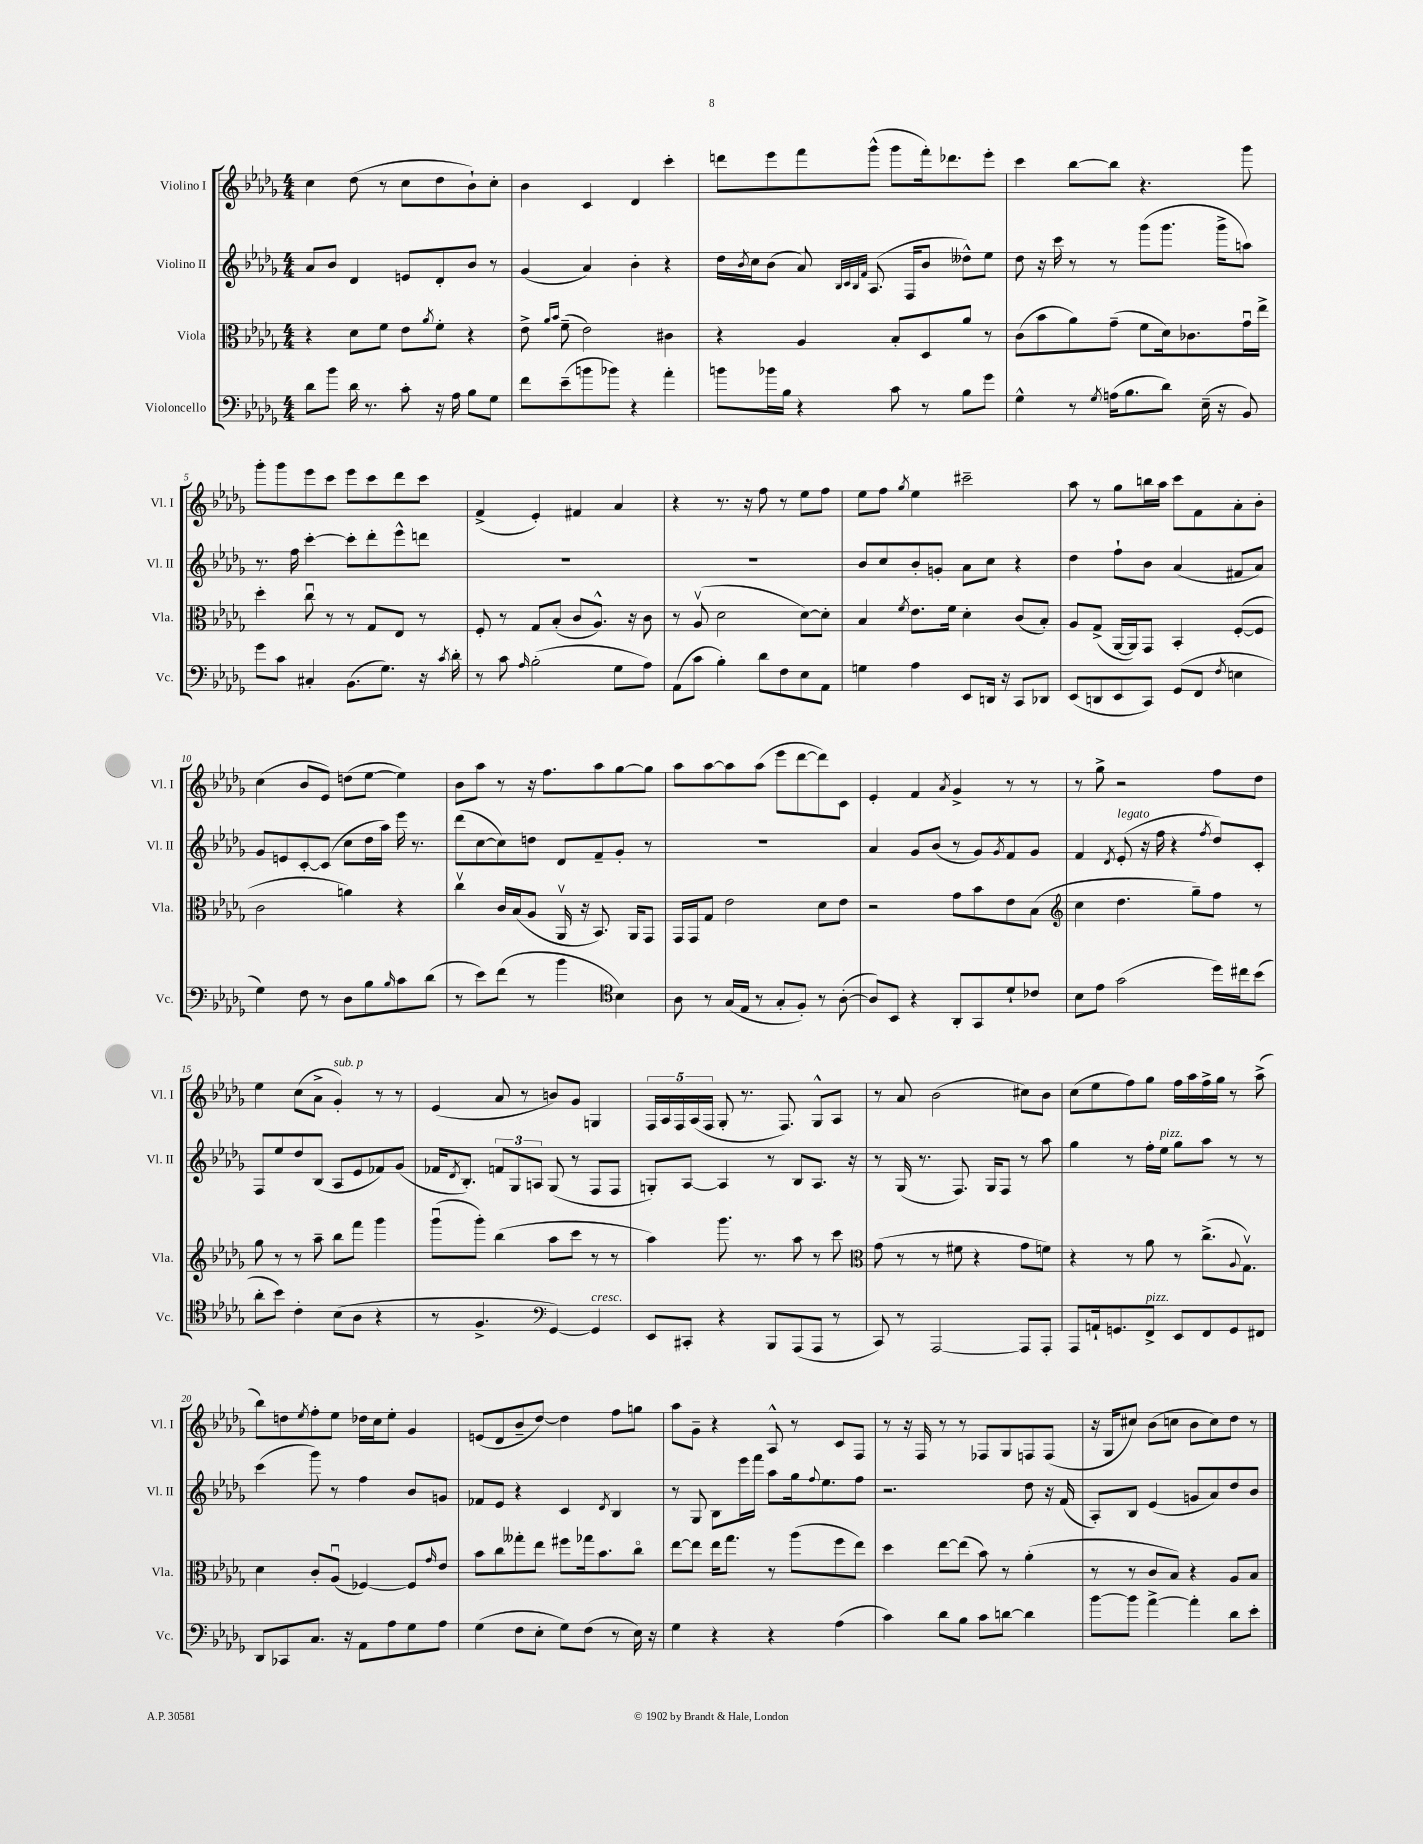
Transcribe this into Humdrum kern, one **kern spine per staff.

**kern	**kern	**kern	**kern
*part4	*part3	*part2	*part1
*staff4	*staff3	*staff2	*staff1
*I"Violoncello	*I"Viola	*I"Violino II	*I"Violino I
*I'Vc.	*I'Vla.	*I'Vl. II	*I'Vl. I
*clefF4	*clefC3	*clefG2	*clefG2
*k[b-e-a-d-g-]	*k[b-e-a-d-g-]	*k[b-e-a-d-g-]	*k[b-e-a-d-g-]
*M4/4	*M4/4	*M4/4	*M4/4
=1	=1	=1	=1
8d-\L	4r	8a-/L	4cc\
8b-\J	.	8b-/J	.
16d-\	8d-\L	4d-/	(8dd-\
8.r	.	.	.
.	8f\J	.	8r
8c'\	8e-\L	8en/L	8cc\L
.	8qa-/	.	.
16r	8f'\J	8d-'/	8dd-\
16A-\	.	.	.
8B-\L	4r	8b-/J	8b-`\)
8G-\J	.	8r	8cc'\J
=2	=2	=2	=2
8f\L	8e-^\	(4g-/	4b-\
.	16qqa-/LL	.	.
.	16qqb-/JJ	.	.
(8e-~\	(8f~\	.	.
8bn\	2e-\)	4a-/)	4c/
8b-X\J)	.	.	.
4r	.	4b-'\	4d-/
4a-'\	4c#X\	4r	4ccc'\
=3	=3	=3	=3
8bn\L	4r	16dd-\LL	8dddn\L
.	.	8qb-/	.
.	.	16cc\J	.
16b-X\L	.	(8b-\J	8eee-\
16B-\JJ	.	.	.
4r	4A-/	8a-/)	8fff\
.	.	32qqB-/LLL	.
.	.	32qqc/	.
.	.	32qqB-/	.
.	.	32qqf/JJJ	.
.	.	(8.A-/	(8ggg-^^\J
8c\	8B-'/L	.	8ggg-\L
.	.	16F/KL	.
8r	8D-/	8b-/J	16fff'\k)
.	.	.	8.ddd-X\
8B-\L	8a-/J	8dd--X^^\L)	.
8g-\J	8r	8ee-\J	8eee-'\J
=4	=4	=4	=4
4G-^^\	(8c\L	8dd-\	4ccc\
.	8b-\	16r	.
.	.	16ccc\	.
8r	8a-\)	8r	[8bb-\L
8qG-/	.	.	.
(16An\KL	(8g-~\J	8r	8bb-\J]
8.B-\	.	.	.
.	8f\L	(8ggg-\L	4.r
8d-\J)	16d-\k)	8.ggg-\J	.
.	8.c-X\	.	.
(16E-~\	.	.	.
16r	.	16ggg-^\KL	.
8BB-/)	16g-u\L	8aan\J)	8ggg-\
.	16ee-^\JJ	.	.
!!LO:LB:g=z
=5	=5	=5	=5
8g-\L	4dd-'\	8.r	8ggg-'\L
8c\J	.	.	8ggg-\
.	.	16ff\	.
4C#X'/	8ccu\	[4ccc'\	8eee-\
.	8r	.	8ccc\J
(8.BB-\L	8r	8ccc'\L]	8eee-\L
.	8G-/L	8ddd-'\	8ccc\
8.G-\J)	.	.	.
.	8E-/J	8eee-^^\	8ddd-\
16r	8r	8dddn\J	8ccc\J
8qc/	.	.	.
16d-'\	.	.	.
=6	=6	=6	=6
8r	8F'/	1r	(4f^/
8c\	8r	.	.
16qqA-/	.	.	.
(2B-'\	8G-/L	.	4e-'/)
.	(8B-'/J	.	.
.	8c/L	.	4f#X/
.	8.A-^^/J)	.	.
8G-\L	.	.	4a-/
.	16r	.	.
8A-\J)	8c\	.	.
=7	=7	=7	=7
(8AA-\L	8r	1r	4r
8c\J	(8A-v/	.	.
4B-'\)	2d-\	.	8.r
.	.	.	16r
8d-\L	.	.	8ff\
8F\	.	.	8r
8E-\	[8d-\L)	.	8ee-\L
8AA-\J	8d-'\J]	.	8ff\J
=8	=8	=8	=8
4Gn\	4B-/	8b-/L	8ee-\L
.	.	8cc/	8ff\J
.	8qf/	.	8qgg-/
4A-\	8.e-\L	8b-'/	4ee-\
.	.	8gn'/J	.
.	16f\Jk	.	.
8EE-/L	4d-'\	8a-\L	2ccc#X~\
16DDn/Jk	.	8cc\J	.
16r	.	.	.
8CC/L	(8c/L	4r	.
8DD-X/J	8B-'/J)	.	.
=9	=9	=9	=9
(8EE-/L	8A-/L	4dd-\	8aa-\
8DDn/	(8G-^/J	.	8r
8EE-/	[16AA-/LL	8ff`\L	8gg-\L
.	16AA-/J])	.	.
8CC/J)	8GG-/J	8b-\J	16bbn\L
.	.	.	16aa-\JJ
(8GG-/L	4BB-'/	(4a-/	8ccc\L
8FF/J	.	.	8f\
8qF/	.	.	.
4En\	([8F'/L	8f#X/L	8a-'\
.	8F/J]	8a-/J)	8b-'\J
!!LO:LB:g=z
=10	=10	=10	=10
4G-\)	2c\	8g-/L	(4cc\
.	.	8en/	.
8F\	.	[8c'/	8b-/L
8r	.	(8c/J]	8e-/J)
8D-\L	4an\)	8cc\L	(8ddn\L
8B-\	.	16dd-\L	[8ee-\J
.	.	16aa-\JJ)	.
16qqB-/	.	.	.
8c\	4r	16eee-\	4ee-\])
.	.	8.r	.
(8d-\J	.	.	.
=11	=11	=11	=11
8r	4ccv\	(8ddd-\L	8b-\L
8e-\L)	.	[8cc\	8aa-\J
(8f\J	16c/LL	8cc\])	8r
.	(16B-/J	.	.
8r	8A-/J	8ddn\J	16r
.	.	.	8.ff\L
4b-\	16AA-v/	8d-/L	.
.	16r	.	.
.	8.BB-/)	8f~/	8aa-\
*clefC4	*	*	*
4B-\)	.	8g-'/J	[8gg-\
.	16AA-/KL	.	.
.	8GG-/J	8r	8gg-\J]
=12	=12	=12	=12
8A-\	16GG-/LL	1r	8aa-\L
.	16GG-/J	.	.
8r	8G-/J	.	[8aa-\
(16G-/LL	2e-\	.	8aa-\]
16E-/JJ	.	.	.
8r	.	.	(8aa-\J
8G-'/L	.	.	8eee-\L
8F'/J)	.	.	[8ddd-\
8r	8d-\L	.	8ddd-\])
([8A-'\	8e-\J	.	8c\J
=13	=13	=13	=13
8A-/L])	2r	4a-/	4e-'/
8BB-/J	.	.	.
4r	.	8g-/L	4f/
.	.	(8b-/J	.
.	.	.	8qa-/
8AA-'/L	8g-\L	8r	4g-^/
8GG-/	8b-\	8g-/L)	.
.	.	8qg-/	.
8d-`/	8e-\	8f/	8r
8c-X/J	(8B-\J	8g-/J	8r
=14	=14	=14	=14
*	*clefG2	*	*
8B-\L	4cc\	4f/	8r
8e-\J	.	.	8gg-^\
.	.	8qd-/	.
!	!	!LO:TX:a:i:t=legato	!
(2g-\	4.dd-\	(8e-'/	2r
.	.	16r	.
.	.	16ff\	.
.	.	4r	.
.	8gg-~\L)	.	.
.	.	8qff/	.
16dd-\LL)	8ff\J	8dd-/L)	8ff\L
16cc#X\J	.	.	.
(8b-\J	8r	8c'/J	8dd-\J
!!LO:LB:g=z
=15	=15	=15	=15
8a-'\L	8gg-\	8F/L	4ee-\
8b-\J)	8r	8ee-/	.
4c'\	8r	8dd-/	(8cc\L
.	8aa-~\	(8B-/J	8a-^\J
!	!	!	!LO:TX:a:i:t=sub. p
(8B-\L	8bb-\L	8A-/L	4g-'/)
8A-\J	8fff\J	8e-/	.
4r	4ggg-\	8f-X/)	8r
.	.	(8g-/J	8r
=16	=16	=16	=16
8r	(8ggg-u\L	16f-X/KL	(4e-/
.	.	8qd-/	.
.	.	8.B-'/J)	.
4.F^/	8ggg-'\J)	.	.
.	(4bb-\	12fn/L	8a-/
.	.	12G-/	.
.	.	.	8r
.	.	12An/J	.
*clefF4	*	*	*
[4GG-/)	8aa-\L	(8G-/	8bn/L)
.	8ccc\J	8r	8g-/J
!LO:TX:a:i:t=cresc.	!	!	!
4GG-/]	8r	8F/L	4Gn/
.	8r	8F/J	.
=17	=17	=17	=17
8EE-/L	4aa-\)	8Gn'/L)	20F/LL
.	.	.	20A-/
.	.	.	20F/
8CC#X'/J	.	[8A-/J	.
.	.	.	(20A-/
.	.	.	20F/JJ
4r	8.ggg-\	4A-/]	8G-'/
.	.	.	8.r
.	8.r	.	.
8BBB-/L	.	8r	.
.	.	.	8.F/)
(8AAA-/	8aa-\	8B-/L	.
8AAA-/J	8r	8.A-/J	8G-^^/L
8r	8ccc\	.	8A-/J
.	.	16r	.
=18	=18	=18	=18
*	*clefC3	*	*
8CC/)	(8g-\	8r	8r
8r	8r	(16G-/	8a-/
.	.	8.r	.
[2AAA-/	8r	.	(2b-\
.	8f#X\	8.F/)	.
.	4r	.	.
.	.	16G-/KL	.
.	.	8F/J	.
8AAA-/L]	8g-\L	8r	8cc#X\L)
8AAA-'/J	8fn\J)	8aa-\	8b-\J
=19	=19	=19	=19
8AAA-/L	4r	4gg-\	(8cc\L
16AAn`/k	.	.	8ee-\
8.GGn/	.	.	.
.	8r	8r	8ff\)
!LO:TX:a:i:t=pizz.	!	!	!
8FF^/J	8a-\	16ff'\LL	8gg-\J
!	!	!LO:TX:a:i:t=pizz.	!
.	.	16ee-\JJ	.
8EE-/L	8r	8gg-\L	16ff\LL
.	.	.	16aa-\
8FF/	(8.cc^\L	8aa-\J	16ff^\
.	.	.	16gg-\JJ
8GG/	.	8r	8r
.	8qqA-/	.	.
.	8.G-v\J)	.	.
8FF#X/J	.	8r	(8aa-^\
!!LO:LB:g=z
=20	=20	=20	=20
8DD-/L	4d-\	(4ccc\	8bb-\L)
8CC-X/	.	.	8ddn\
.	.	.	8qee-/
8.C/J	8c'/L	8ggg-\)	8ff'\
.	(8A-u/J	8r	8ee-\J
16r	.	.	.
8AA-\L	[4F-X/)	4ff\	16dd-X\LL
.	.	.	16cc\J
8A-\	.	.	8ee-'\J
8G-\	8F-/L]	8b-/L	4g-/
.	16qqg-/	.	.
8A-\J	8e-/J	8gn/J	.
=21	=21	=21	=21
(4G-\	8b-\L	8f-X/L	(8en/L
.	8cc\	8e-/J	8d-/
8F\L	8gg--X'\	4r	8b-~/
8E-'\J	8ee-\J	.	[8dd-/J)
8G-\L)	8ff#X\L	4c/	4dd-\]
(8F\J	16gg-X\k	.	.
.	8.b-\	.	.
.	.	8qd-/	.
8r	.	4B-/	8ff\L
16E-\)	8cc\J	.	8ggn\J
16r	.	.	.
=22	=22	=22	=22
4G-\	[8ee-\L	8r	8aa-\L
.	8ee-\J]	8G-/	8g-~\J
4r	16ee-\KL	8B-\L	4r
.	8.gg-\J	.	.
.	.	16eee-\L	.
.	.	16fff\JJ	.
4r	8r	8aa-\L	8A-^^/
.	(8aa-\L	16gg-\k	8r
.	.	8qqff/	.
.	.	8.ee-\	.
(4A-\	8ff\	.	8c/L
.	8ee-\J)	8ff\J	8F/J
=23	=23	=23	=23
4c\)	4dd-\	2.r	8r
.	.	.	16r
.	.	.	16F/
8d-\L	[8ee-\L	.	8r
8B-\J	(8ee-\J]	.	8r
8c\L	8b-\)	.	8F-X/L
[8dn\J	8r	.	8G-/
4d\]	(4a-'\	8dd-\	8Fn/
.	.	16r	(8F/J
.	.	(16f/	.
=24	=24	=24	=24
[8b-\L	8r	8A-'/L)	16r
.	.	.	16G-/KL
8b-\J]	8r	8B-/J	8cc#X/J)
[4a-^\	8c/L	(4e-/	(8b-\L
.	8B-/J)	.	8ccn\J
4a-'\]	4r	8gn/L	8b-\L
.	.	8a-/)	8cc\)
8d-\L	8A-/L	8dd-/	8dd-\J
8e-'\J	8B-/J	8b-/J	8r
==	==	==	==
*-	*-	*-	*-
